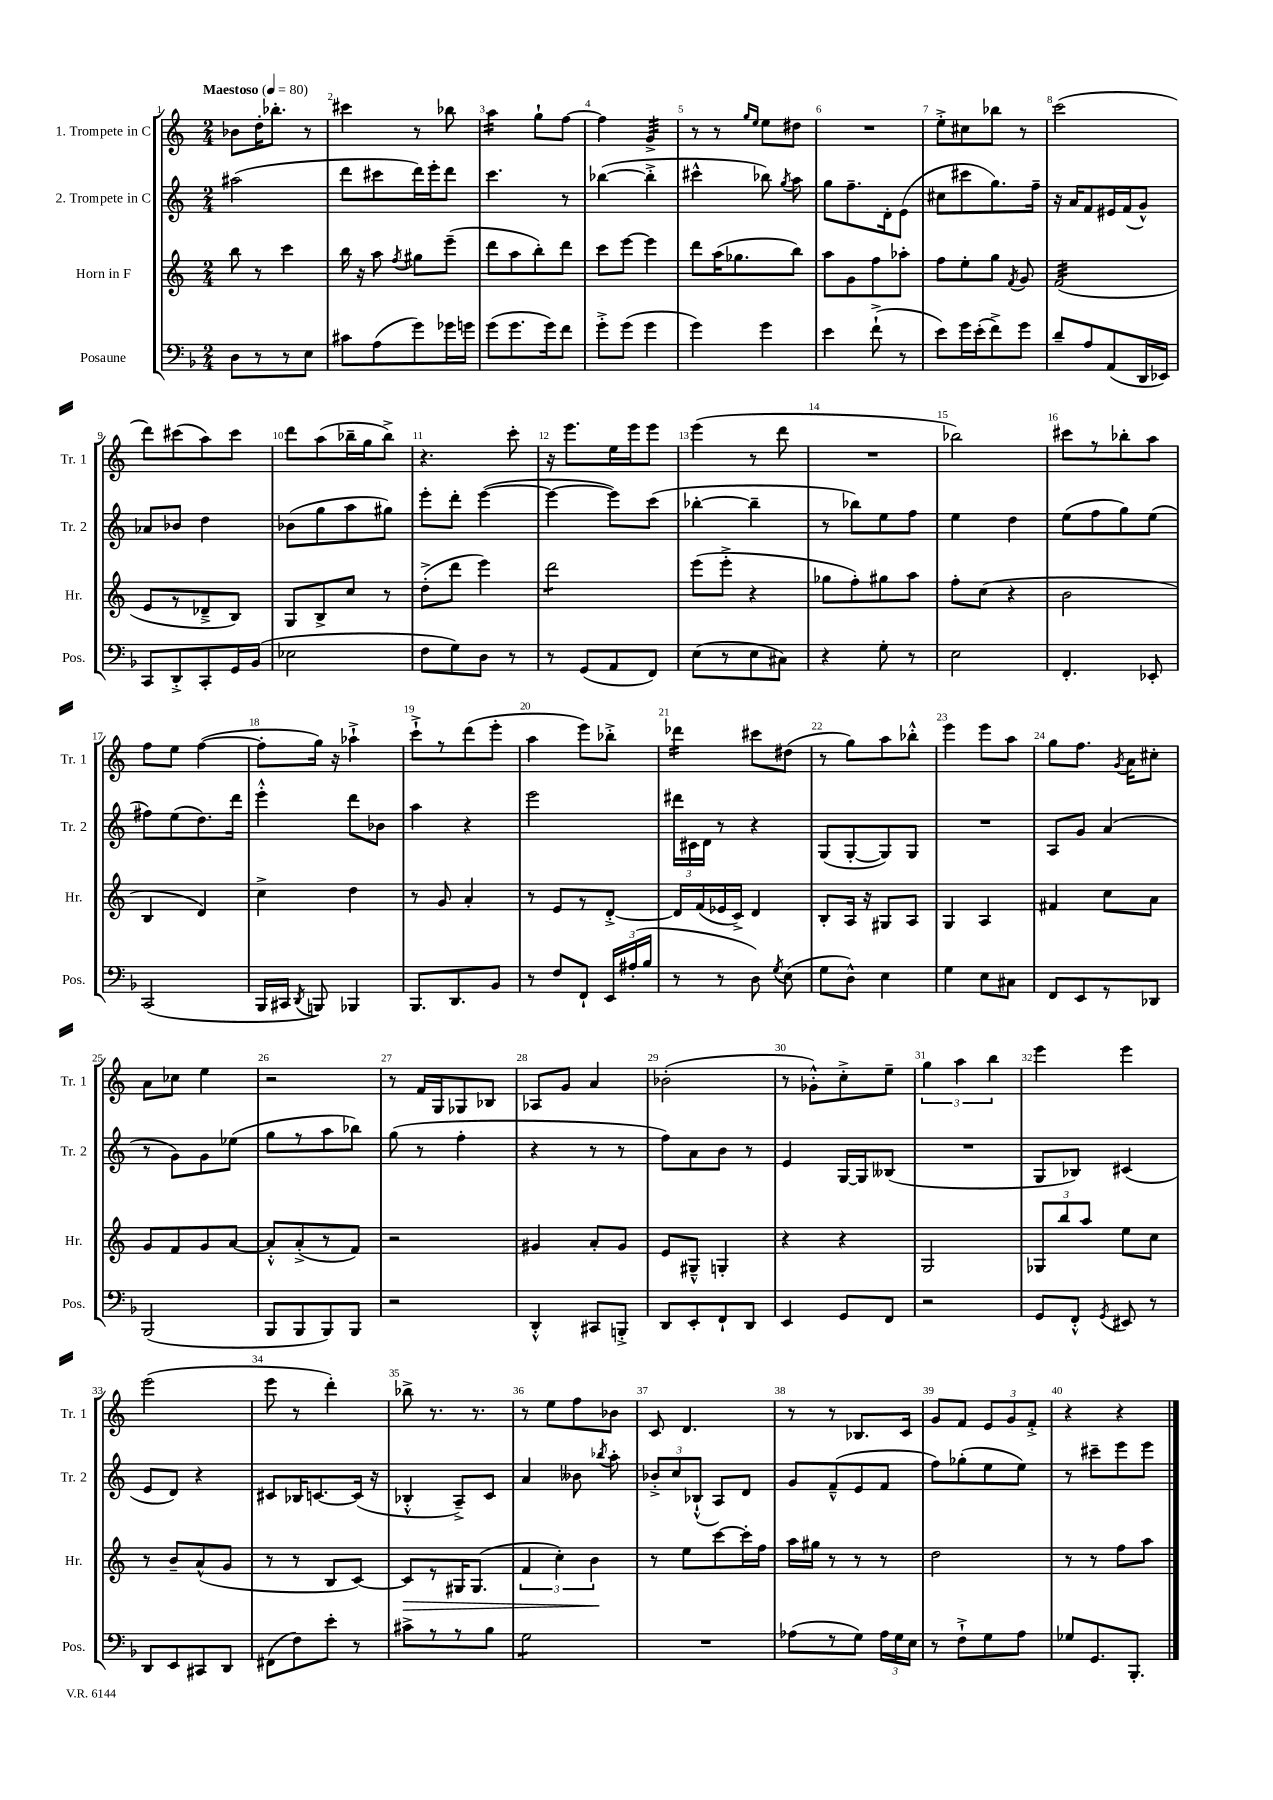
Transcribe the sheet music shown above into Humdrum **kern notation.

**kern	**kern	**kern	**kern
*staff4	*staff3	*staff2	*staff1
*clefF4	*clefG2	*clefG2	*clefG2
*k[b-]	*k[]	*k[]	*k[]
*M2/4	*M2/4	*M2/4	*M2/4
*MM80	*MM80	*MM80	*MM80
8D\L	8bb\	(2aa#\	8b-\L
8r	8r	.	16dd'\K
.	.	.	8.bb-'\J
8r	4ccc\	.	.
8E\J	.	.	8r
=	=	=	=
8c#\L	16bb\	8ddd\L	4ccc#\
.	16r	.	.
(8A\	8aa\	8ccc#\	.
.	8qff/	.	.
8g\)	8gg#\L	16ddd\L)	8r
.	.	16eee'\J	.
16g-\L	(8eee~\J	8ddd\J	8bb-\
16g\JJ	.	.	.
=	=	=	=
(8g\L	8ddd\L	4.ccc\	4aa\
8.g\	8aa\	.	.
.	8bb'\)	.	8gg`\L
16g\k)	.	.	.
8f\J	8ddd\J	8r	[8ff\J
=	=	=	=
8g'^\L	8ccc\L	([4bb-\	4ff\]
(8g\J	[8eee\J	.	.
4g\	4eee\]	4bb-'^\]	4g^/
=	=	=	=
4g\)	8ddd\L	4ccc#^^\	8r
.	(16aa\K	.	8r
.	8.gg-\	.	.
.	.	.	16qqgg/LL
.	.	.	16qqee/JJ
4g\	.	8bb-\)	8ee\L
.	.	8qgg/	.
.	8bb\J)	8aa\	8dd#\J
=	=	=	=
4e\	8aa\L	8gg\L	2r
.	8g\	8.ff~\	.
(8f`^\	8ff\	.	.
.	.	16d'\k	.
8r	8aa-'\J	(8e\J	.
=	=	=	=
8e\L)	8ff\L	8cc#\L	8ee'^\L
16g\L	8ee'\	8ccc#\	8cc#\
(16e'\J	.	.	.
8f^\)	8gg\J	8.gg\)	8bb-\J
.	8qf/	.	.
8g\J	8g/	.	8r
.	.	16ff~\Jk	.
=	=	=	=
8d~/L	(2f/	16r	(2ccc\
.	.	16a/LK	.
8A/	.	8f/	.
(8AA/	.	16e#/L	.
.	.	(16f/J	.
16DD/L	.	8g^^/J)	.
16EE-/JJ)	.	.	.
=	=	=	=
8CC/L	8e/L	8a-/L	8ddd\L)
8DD'^/	8r	8b-/J	(8ccc#\
8CC'/	8d-~^/	4dd\	8aa\)
16GG/L	8B/J)	.	8ccc#\J
(16BB-/JJ	.	.	.
=	=	=	=
2E-\	8G/L	(8b-\L	8ddd\L
.	8B^/	8gg\	(8aa\
.	8cc/J	8aa\	16bb-~\L
.	.	.	16gg\J
.	8r	8gg#\J)	8bb-^\J)
=	=	=	=
8F\L	(8dd'^\L	8eee'\L	4.r
8G\)	8ddd\J	8ddd'\J	.
8D\J	4eee\)	([4eee\	.
8r	.	.	8ccc'\
=	=	=	=
8r	2ddd\	4eee\_	16r
.	.	.	8.eee\L
(8GG/L	.	.	.
8AA/	.	8eee\]L)	16ee\L
.	.	.	16eee\J
8FF/J)	.	(8ccc\J	8eee\J
=	=	=	=
(8E\L	(8eee\L	[4bb-'\	(4eee\
8r	8eee'^\J	.	.
8E\	4r	4bb-~\]	8r
8C#\J)	.	.	8ddd\
=	=	=	=
4r	8gg-\L	8r	2r
.	8ff'\)	8bb-\L)	.
8G'\	8gg#\	8ee\	.
8r	8aa\J	8ff\J	.
=	=	=	=
2E\	8ff'\L	4ee\	2bb-\)
.	(8cc\J	.	.
.	4r	4dd\	.
=	=	=	=
4.FF'/	2b\	(8ee\L	8ccc#\L
.	.	8ff\	8r
.	.	8gg\)	8bb-'\
8EE-'/	.	(8ee\J	8aa\J
=	=	=	=
(2CC/	4B/	8ff#\L)	8ff\L
.	.	(8ee\	8ee\J
.	4d/)	8.dd\)	([4ff\
.	.	16ddd\Jk	.
=	=	=	=
16BBB-/LL	4cc^\	4eee'^^\	8ff'\]L
16CC#/JJ	.	.	.
8qDD/	.	.	.
8BBB/)	.	.	16gg\Jk)
.	.	.	16r
4BBB-/	4dd\	8ddd\L	4aa-`^\
.	.	8b-\J	.
=	=	=	=
8.BBB-/L	8r	4aa\	8ccc`^\L
.	8g/	.	8r
8.DD/	.	.	.
.	4a'/	4r	(8ddd\
8BB-/J	.	.	8eee'\J
=	=	=	=
8r	8r	2eee\	4aa\
8F/L	8e/L	.	.
8FF`/J	8r	.	8eee\L)
24EE/LL	[8d'^/J	.	8bb-'^\J
(24A#'/	.	.	.
24B-/JJ	.	.	.
=	=	=	=
8r	16d/]LL	24ddd#\LL	4ddd-\
.	.	24c#\	.
.	(16f/	.	.
.	.	24d\JJ	.
8r	16e-/	8r	.
.	16c^/JJ)	.	.
8D\)	4d/	4r	8ccc#\L
8qG/	.	.	.
(8E\	.	.	(8dd#\J
=	=	=	=
8G\L	8B'/L	(8G/L	8r
8D^^\J)	16A/Jk	[8G'/	8gg\L)
.	16r	.	.
4E\	8G#/L	8G/])	8aa\
.	8A/J	8G/J	8bb-'^^\J
=	=	=	=
4G\	4G/	2r	4eee\
8E\L	4A/	.	8eee\L
8C#\J	.	.	8aa\J
=	=	=	=
8FF/L	4f#/	8A/L	8gg\L
8EE/	.	8g/J	8.ff\J
8r	8cc\L	(4a/	.
.	.	.	8qg/
.	.	.	16a\LK
8DD-/J	8a\J	.	8cc#'\J
=	=	=	=
(2BBB-/	8g/L	8r	8a\L
.	8f/	8g\L)	8cc-\J
.	8g/	8g\	4ee\
.	[8a/J	(8ee-\J	.
=	=	=	=
8BBB-/L	8a'^^/]L	8gg\L	2r
8BBB-/	(8a'^/	8r	.
8BBB-/)	8r	8aa\	.
8BBB-/J	8f/J)	8bb-\J)	.
=	=	=	=
2r	2r	(8gg\	8r
.	.	8r	16f/LL
.	.	.	16G/J
.	.	4ff'\	8G-/
.	.	.	8B-/J
=	=	=	=
4DD'^^/	4g#/	4r	8A-/L
.	.	.	8g/J
8CC#/L	8a'/L	8r	4a/
8BBB'^/J	8g#/J	8r	.
=	=	=	=
8DD/L	8e/L	8ff\L)	(2b-'\
8EE'/	8G#~^^/J	8a\	.
8FF`/	4G'/	8b\J	.
8DD/J	.	8r	.
=	=	=	=
4EE/	4r	4e/	8r
.	.	.	8g-'^^\L)
8GG/L	4r	[16G/LL	8cc'^\
.	.	16G/]J	.
8FF/J	.	(8B--/J	8ee~\J
=	=	=	=
2r	2G/	2r	6gg\
.	.	.	6aa\
.	.	.	6bb\
=	=	=	=
8GG/L	12G-/L	8G/L	4eee\
.	12bb/	.	.
8FF'^^/J	.	8B-/J)	.
.	12aa/J	.	.
8qGG/	.	.	.
8EE#/	8ee\L	(4c#/	4eee\
8r	8cc\J	.	.
=	=	=	=
8DD/L	8r	8e/L	(2eee\
8EE/	8b~/L	8d/J)	.
8CC#/	(8a^^/	4r	.
8DD/J	8g/J	.	.
=	=	=	=
(8FF#\L	8r	8c#/L	8eee\
8F\)	8r	16B-/K	8r
.	.	[8.c/	.
8e'\J	8B/L	.	4ddd'\)
8r	[8c/J)	(16c/]Jk	.
.	.	16r	.
=	=	=	=
8c#^\L	8c/]L	4B-'^^/	8bb-^\
8r	8r	.	8.r
8r	16G#/K	8A~^/L)	.
.	(8.G#/J	.	8.r
8B-\J	.	8c/J	.
=	=	=	=
2G\	6f/	4a/	8r
.	.	.	8ee\L
.	6cc'\)	.	.
.	.	8b--\	8ff\
.	6b\	.	.
.	.	8qbb-/	.
.	.	8aa'\	8b-\J
=	=	=	=
2r	8r	12b-'^/L	8c/
.	.	12cc/	.
.	8ee\L	.	4.d/
.	.	(12B-`^^/J	.
.	[8ccc\	8A/L)	.
.	16ccc'\]L	8d/J	.
.	16ff\JJ	.	.
=	=	=	=
(8A-\L	16aa\LL	8g/L	8r
.	16gg#\JJ	.	.
8r	8r	(8f~^^/	8r
8G\J)	8r	8e/	8.B-/L
24A-\LL	8r	8f/J	.
24G\	.	.	.
.	.	.	16c/Jk
24E\JJ	.	.	.
=	=	=	=
8r	2dd\	8ff\L)	8g/L
8F`^\L	.	(8gg-'\	8f/J
8G\	.	8ee\	12e/L
.	.	.	12g/
8A\J	.	8ee\J)	.
.	.	.	12f'^/J
=	=	=	=
8G-/L	8r	8r	4r
8.GG/	8r	8ccc#~\L	.
.	8ff\L	8eee\	4r
8.BBB-'/J	.	.	.
.	8aa\J	8eee\J	.
==	==	==	==
*-	*-	*-	*-
